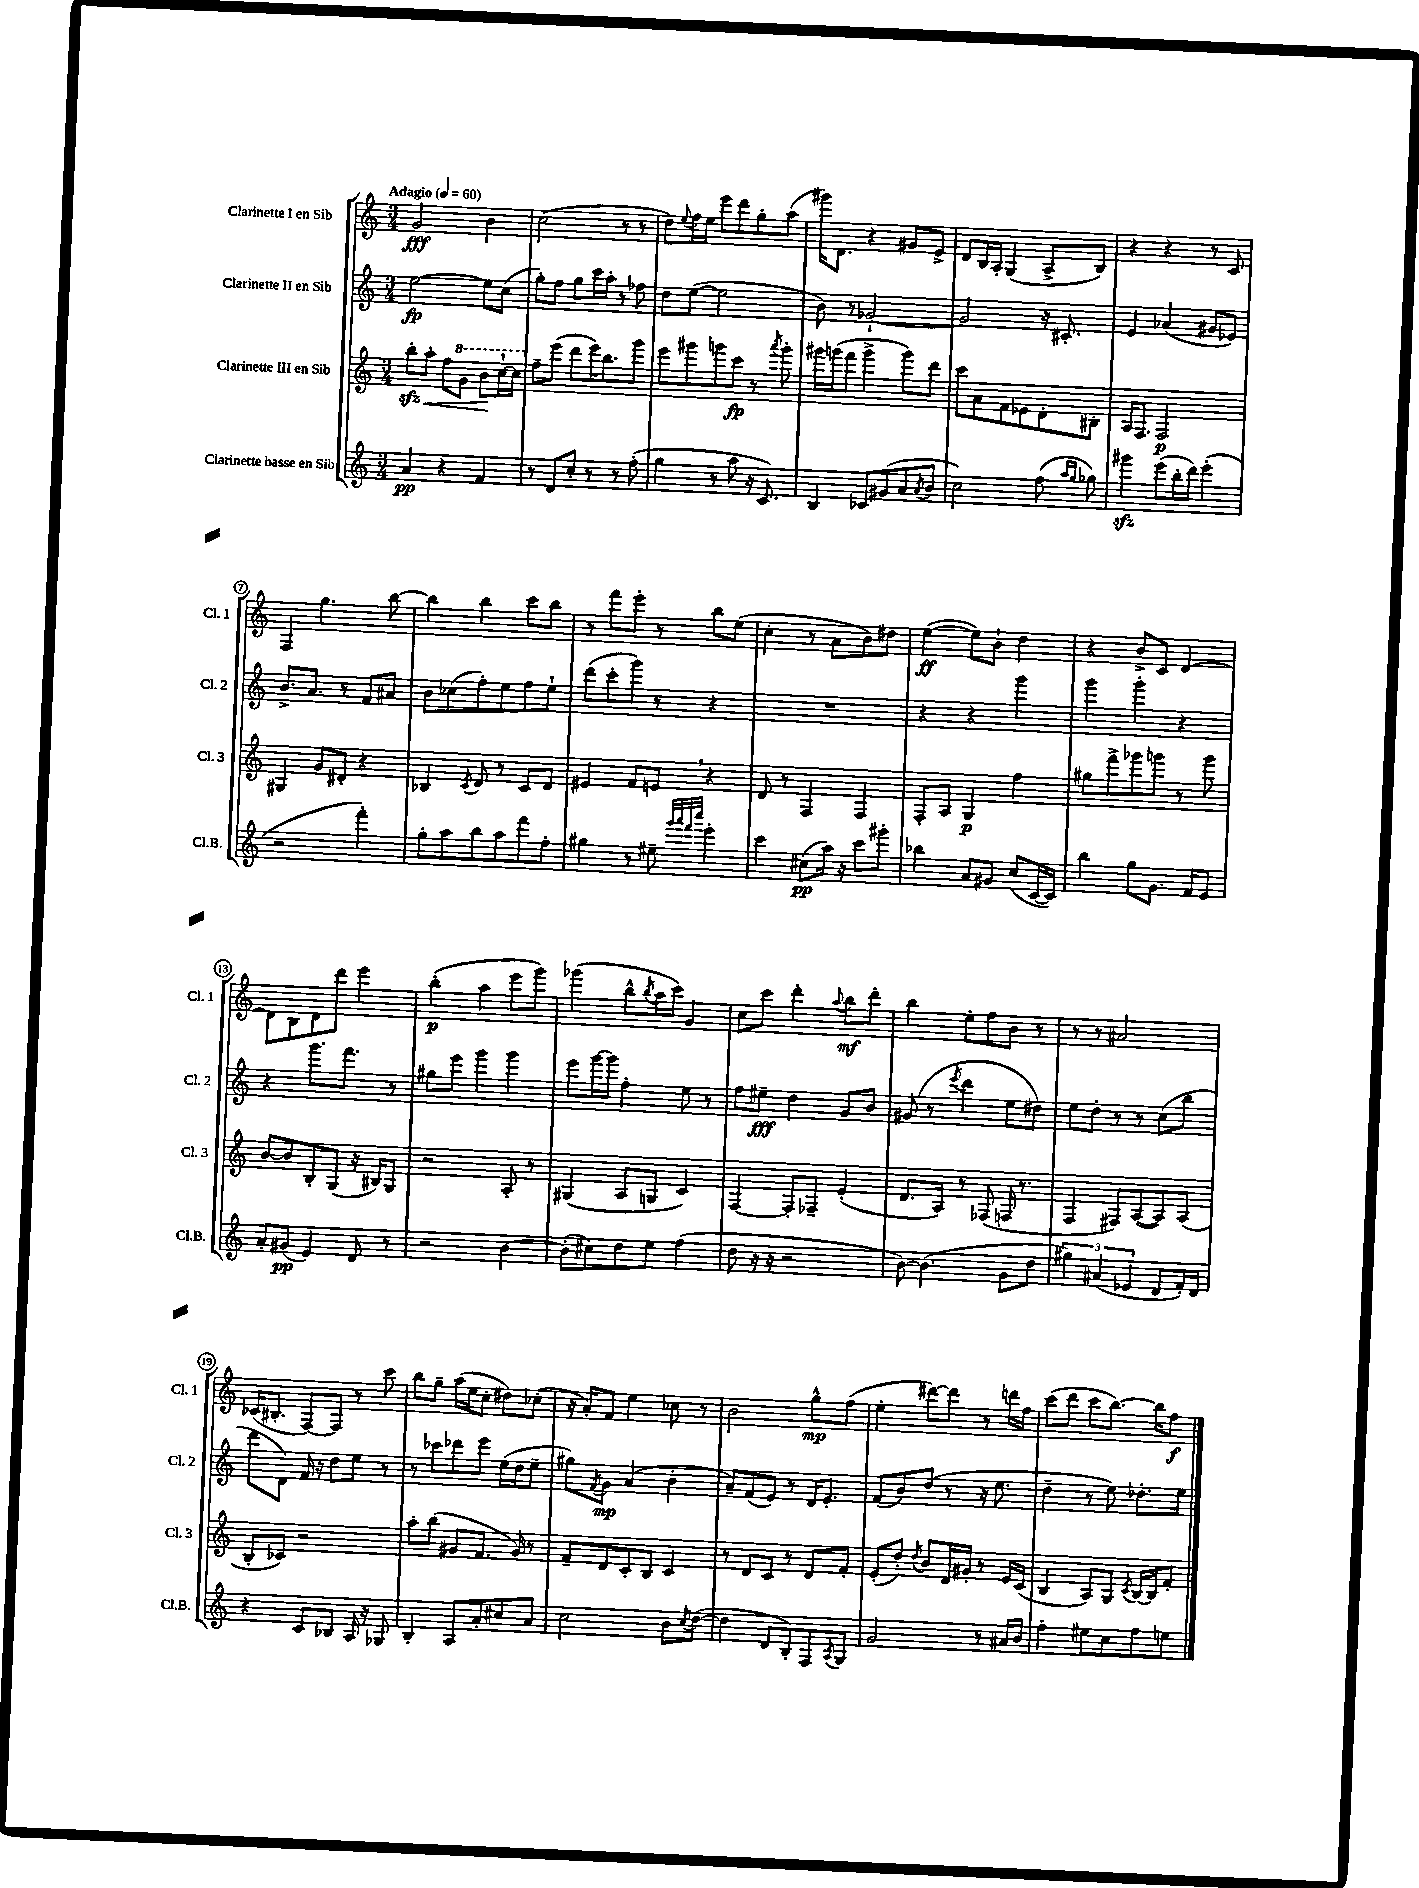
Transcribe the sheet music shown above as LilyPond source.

<<
\new StaffGroup <<
\new Staff = "s0" \with { instrumentName = "Clarinette I en Sib" shortInstrumentName = "Cl. 1" } {
    \clef treble \key c \major \numericTimeSignature \time 3/4 \tempo "Adagio" 4 = 60
    g'2\fff b'4 |
    c''2( r8 r8 |
    d''8) \appoggiatura { e''8 } f''16 e''16 e'''8 d'''8 g''8-. a''8( |
    gis'''16) d'8. r4 gis'8 e'8-> |
    d'8 b16 a16-. g4( a8-> b8) |
    r4 r4 r8 c'8 |
    f4 g''4. b''8~ |
    b''4 b''4 c'''8 b''8 |
    r8 f'''8 e'''8-. r8 b''8 e''8( |
    c''4-. r8 a'8 b'8) dis''8 |
    e''4~\ff( e''8) b'8-! d''4 |
    r4 b'8-> c'8 d'4~ |
    d'8 b8 d'8 d'''8 e'''4 |
    b''4-.\p( a''4 e'''8 g'''8) |
    ges'''4( b''8-^ \acciaccatura { b''8 } a''16 c'''16) g'4 |
    c''8 c'''8 d'''4-. \appoggiatura { a''8 } b''8\mf d'''8-. |
    b''4 e''8-. f''8 b'8 r8 |
    r8 r8 ais'2 |
    ces'16( bis8.-. f8~) f8 r8 c'''8 |
    b''8 g''8-- a''16( e''16 c''8-. dis''8) ces''8-.( |
    r16 a'16-.) f'8 e''4 ces''8 r8 |
    b'2 g''8-^\mp f''8( |
    e''4-. dis'''8~) dis'''8 r8 d'''16 f''16 |
    c'''8( d'''8 c'''8 b''8.~) b''16 f''8\f \bar "|." |
}
\new Staff = "s1" \with { instrumentName = "Clarinette II en Sib" shortInstrumentName = "Cl. 2" } {
    \clef treble \key c \major \numericTimeSignature \time 3/4
    e''2~\fp e''8 c''8( |
    g''8-.) f''8 g''8 c'''16 a''16-. r8 fes''8 |
    d''8 e''8~( e''2 |
    b'8) r8 ges'2~-! |
    ges'2 r16 cis'8.-. |
    e'4 aes'4( gis'8 ees'8) |
    b'8.-> a'8. r8 f'8 ais'8 |
    b'8 ces''8( f''8-.) e''8 f''8 e''8-! |
    d'''8( c'''8-. g'''8) r8 r4 |
    R2. |
    r4 r4 g'''4 |
    g'''4 g'''4-. r4 |
    r4 g'''8. f'''8. r8 |
    gis''8 e'''8 g'''4 g'''4 |
    e'''8 g'''16~ g'''16 f''4-. e''8 r8 |
    f''8 eis''8--\fff d''4 g'8 b'8 |
    gis'8( r8 \acciaccatura { e'''8 } d'''4 e''8 dis''8) |
    e''8 d''8-. r8 r8 c''8( b''8 |
    d'''8 d'8) f'16 r16 d''8 e''8 r8 |
    r8 ces'''8 des'''8 e'''8 e''16( d''16 e''8-- |
    gis''8) \acciaccatura { f'8 } g'8\mp a'4( b'4-. |
    a'8--) f'8( e'8) r8 d'16 e'8.-. |
    f'8( b'8) d''8( r8 r16 e''8. |
    d''4-- r8 e''8) des''8.-. e''16 \bar "|." |
}
\new Staff = "s2" \with { instrumentName = "Clarinette III en Sib" shortInstrumentName = "Cl. 3" } {
    \clef treble \key c \major \numericTimeSignature \time 3/4
    b''8-.\sfz a''8-.\< f''8 \ottava #1 g''8 b''8\! c'''16~-! c'''16 \ottava #0 |
    f''8-- e'''8( d'''8 e'''16) b''8. g'''8 |
    e'''8 gis'''8 g'''8 c'''8\fp r8 \acciaccatura { a'''8 } g'''8-. |
    gis'''16 g'''16( f'''8 g'''4-> g'''8) d'''8 |
    c'''8 a'8 f'8 ees'8 d'8-. bis8-. |
    a16 f8. f2\p |
    gis4 g'8 dis'8-. r4 |
    bes4 \acciaccatura { c'8 } d'8 r8 c'8 d'8 |
    eis'4 f'8 e'8 \breathe r4 |
    d'8 r8 f4 f4 |
    f8-. a8 g4\p f''4 |
    gis''8 f'''8-> ges'''8 g'''8 r8 g'''8 |
    b'8~ b'8 b8-. g8( r16 bis16) g8 |
    r2 a8-. r8 |
    gis4( a8 g8 c'4) |
    f4~ f8-. fes8-- e'4-.( |
    d'8. a16) r8 fes8( f16 r8. |
    f4 fis8) a8~( a8) a8( |
    b8-. ces'8) r2 |
    a''8-. b''8( gis'8 f'8. gis'16) r8 |
    f'8-- d'8 c'8-. b8 c'4 |
    r8 d'8 c'8 r8 d'8 f'8-. |
    e'8-.( d''8-.) \acciaccatura { d''8 } b'8 d'16 gis'16-. r8 e'16 c'16( |
    b4 a8) g8 \acciaccatura { c'8 } b16~ b16 f'8-. \bar "|." |
}
\new Staff = "s3" \with { instrumentName = "Clarinette basse en Sib" shortInstrumentName = "Cl.B." } {
    \clef treble \key c \major \numericTimeSignature \time 3/4
    a'4\pp r4 f'4 |
    r8 d'8 c''8-. r8 r8 f''8-.( |
    g''4 r8 a''8 r16 c'8.) |
    b4 ces'8 gis'8( a'8 \acciaccatura { a'8 } b'8 |
    c''2) f''8( \grace { a''16 g''16 } ges''8) |
    gis'''4\sfz e'''8( b''16-. d'''16) e'''4-.( |
    r2 f'''4-.) |
    g''8-. a''8 b''8 a''8 f'''8 f''8-. |
    gis''4 r8 eis''8-- \grace { g'''32 a'''32 f'''32 c''''32 } e'''4-. |
    c'''4 cis''8\pp( a''16) r16 c'''8 gis'''8-. |
    bes''4 a'8 gis'8 c''8( c'16~ c'16) |
    b''4 g''8 g'8. f'16 e'8 |
    a'8-. gis'8\pp( e'4) d'8 r8 |
    r2 b'4~ |
    b'8-.( cis''8) d''8 e''8 f''4( |
    d''8 r16 r16 r2 |
    b'8~) b'4.( g'8 d''8 |
    \tuplet 3/2 { gis''4) ais'4( ees'4 } d'8 f'16-.) d'16 |
    r4 c'8 bes8 a16 r16 ges8 |
    b4-. a8 a'8-. cis''8 a'8 |
    c''2 b'8 \acciaccatura { c''8 } d''8~( |
    d''4 d'8 b8-.) f8 \acciaccatura { a8 } g8 |
    g'2 r8 ais'16 b'16 |
    f''4-. eis''8 c''8 f''8 e''8 \bar "|." |
}
>>
>>
\layout { \context { \Score \override BarNumber.stencil = #(make-stencil-circler 0.1 0.3 ly:text-interface::print) } }
